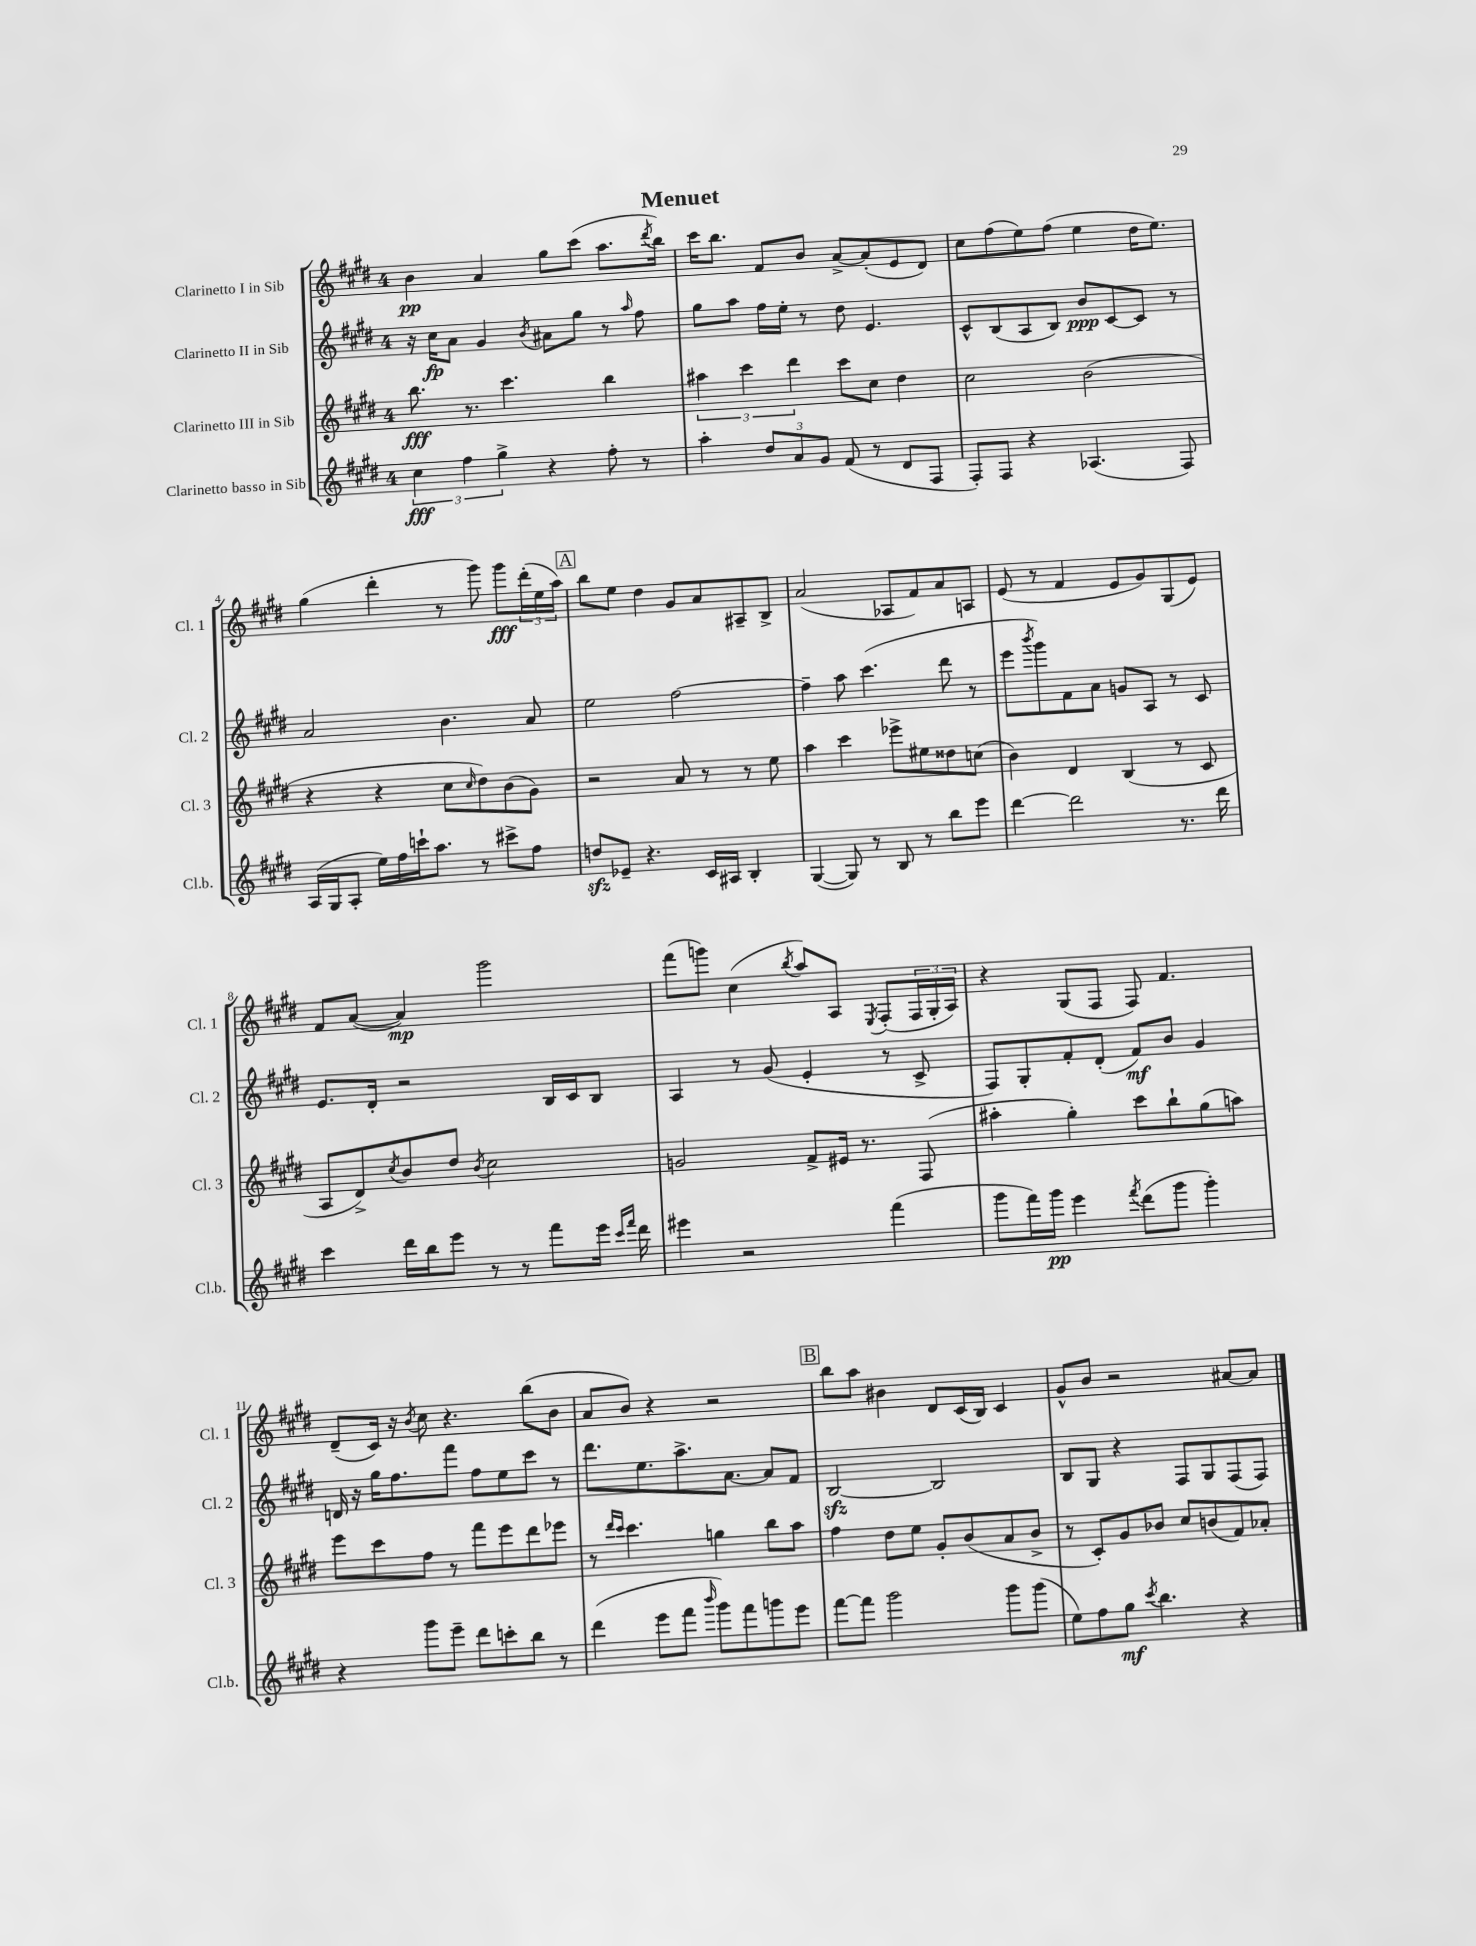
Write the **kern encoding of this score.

**kern	**kern	**kern	**kern
*staff4	*staff3	*staff2	*staff1
*clefG2	*clefG2	*clefG2	*clefG2
*k[f#c#g#d#]	*k[f#c#g#d#]	*k[f#c#g#d#]	*k[f#c#g#d#]
*M4/4	*M4/4	*M4/4	*M4/4
6cc#\	8.bb\	16r	4b\
.	.	16cc#\LK	.
.	.	8a\J	.
6ff#\	.	.	.
.	8.r	.	.
.	.	4g#/	4a/
6gg#^\	.	.	.
.	4.ccc#\	.	.
.	.	8qb/	.
4r	.	8a#\L	8gg#\L
.	.	8gg#\J	(8ccc#\J
8ff#'\	4bb\	8r	8.aa\L
.	.	16qqaa/	.
8r	.	8ff#\	.
.	.	.	8qddd#/
.	.	.	16bb\Jk)
=	=	=	=
4aa'\	6aa#\	8gg#\L	16ccc#\LK
.	.	.	8.bb\J
.	.	8aa\J	.
.	6ccc#\	.	.
12dd#/L	.	16ff#\LL	8f#/L
.	.	16ee'\JJ	.
12a/	6ddd#\	.	.
.	.	8r	8b/J
12g#/J	.	.	.
(8f#/	8ccc#\L	8dd#\	[8a^/L
8r	8cc#\J	4.e/	(8a'/]
8d#/L	4dd#\	.	8e/
8F#/J	.	.	8d#/J)
=	=	=	=
8F#'/L)	2cc#\	8c#^^/L	8cc#\L
8F#/J	.	(8B/	(8ff#\
4r	.	8A/	8ee\)
.	.	8B/J)	(8ff#\J
(4.A-/	(2b\	8b/L	4ee\
.	.	[8c#/	.
.	.	8c#/]J	16dd#\LK
.	.	.	8.ee\J)
8F#/)	.	8r	.
=	=	=	=
(16A/LL	4r	2a/	(4gg#\
16G#/J	.	.	.
8A'/J	.	.	.
16ee\LL)	4r	.	4ddd#'\
16ff#\	.	.	.
16ccc`\J	.	.	.
8.aa\J	.	.	.
.	8cc#\L	4.b\	8r
.	16qqcc#/	.	.
8r	8dd#\)	.	8ggg#\)
8ccc#^\L	(8b\	.	8ggg#\L
8ff#\J	8g#\J)	8a/	(24ddd#'\L
.	.	.	24ee\
.	.	.	24aa\JJ)
=	=	=	=
8dd/L	2r	2ee\	8bb\L
8e-~/J	.	.	8ee\J
4.r	.	.	4dd#\
.	8a/	[2ff#\	8g#/L
16c#/LL	8r	.	8a/
16A#/JJ	.	.	.
4B'/	8r	.	8A#~/
.	8ee\	.	8B^/J
=	=	=	=
([4G#/	4aa\	4ff#~\]	(2a/
8G#/])	4ccc#\	8aa\	.
8r	.	(4.ccc#\	.
8B/	8eee-^\L	.	8A-/L
8r	8ee#\	.	8f#/)
8bb\L	8dd##\	8ddd#\	8a/
8eee\J	(8cc\J	8r	8A/J
=	=	=	=
[4ddd#\	4b\)	8eee\L	(8e/
.	.	8qbbb/	.
.	.	8ggg#\)	8r
2ddd#\]	4d#/	8f#\	4f#/
.	.	8a\J	.
.	(4B/	8g/L	8e/L
.	.	8A/J	8g#/)
8.r	8r	8r	(8G#/
.	8c#/	8c#/	8e/J)
16ddd#\	.	.	.
=	=	=	=
4ccc#\	8A/L	8.e/L	8f#/L
.	8d#^/)	.	([8a/J
.	.	16d#'/Jk	.
.	8qcc#/	.	.
16ddd#\LL	8b/	2r	4a/])
16bb\J	.	.	.
8eee\J	8dd#/J	.	.
.	8qb/	.	.
8r	2cc#\	.	2ggg#\
8r	.	.	.
8fff#\L	.	16B/LL	.
.	.	16c#/J	.
16eee\Jk	.	8B/J	.
16qqccc#/LL	.	.	.
16qqfff#/JJ	.	.	.
16ddd#\	.	.	.
=	=	=	=
4eee#\	2g/	4A/	(8fff#\L
.	.	.	8ggg\J)
2r	.	8r	(4cc#\
.	.	(8g#/	.
.	.	.	8qbb/
.	8f#^/L	4e'/	8aa/L)
.	16e#/Jk	.	8A/J
.	8.r	.	.
.	.	.	8qE/
(4fff#\	.	8r	(8F#'/L
.	(8F#/	8c#^/	24F#/L
.	.	.	24G#'/
.	.	.	24A/JJ)
=	=	=	=
8ggg#\L	4aa#'\	8F#/L)	4r
16fff#\L)	.	8G#'/	.
16ggg#\JJ	.	.	.
4eee\	4gg#'\)	8f#'/	(8G#/L
.	.	(8d#'/J	8F#/J
8qfff#/	.	.	.
(8ddd#\L	8ccc#\L	8f#/L)	8F#/)
8ggg#\J	8bb`\	8b/J	4.f#/
4ggg#'\)	(8gg#\	4g#/	.
.	8aa\J)	.	.
=	=	=	=
4r	8eee\L	16d/	(8d#~/L
.	.	16r	.
.	8ccc#\	16gg#\LK	16c#/Jk)
.	.	8.ff#\	16r
.	.	.	8qb/
8ggg#\L	8ff#\J	.	8cc#\
8eee~\J	8r	8fff#\J	4.r
8ddd#\L	8fff#\L	8ff#\L	.
8ccc'\	8eee\	8ee\	.
8bb\J	8ddd#\	8ccc#\J	(8bb\L
8r	8eee-\J	8r	8b\J
=	=	=	=
(4ddd#\	8r	8.ddd#\L	8a/L
.	16qqddd#/LL	.	.
.	16qqccc#/JJ	.	.
.	4.ccc#\	.	8b/J)
.	.	8.ee\	.
8eee\L	.	.	4r
8fff#\J	.	8.aa^\	.
16qqbbb/	.	.	.
8ggg#\L)	4gg\	.	2r
.	.	[8.a\J	.
8fff#\	.	.	.
8ggg\	8bb\L	8a/]L	.
8eee\J	8aa\J	8f#/J	.
=	=	=	=
[8fff#\L	4ff#\	[2B/	8bb\L
8fff#\]J	.	.	8aa\J
2ggg#\	8dd#\L	.	4b#\
.	8ee\J	.	.
.	8g#'/L	2B/]	8d#/L
.	(8b/	.	(16c#/L
.	.	.	16B/JJ)
8ggg#\L	8a/	.	4c#/
(8ggg#\J	8b^/J	.	.
=	=	=	=
8ee\L)	8r	8B/L	8g#^^/L
8ff#\	8c#'/L)	8G#/J	8b/J
8gg#\J	8g#/	4r	2r
8qccc#/	.	.	.
4.bb\	8b-/J	.	.
.	8cc#/L	8F#/L	.
.	(8b/	8G#/	.
4r	8f#/)	(8F#/	[8a#/L
.	8a-'/J	8F#/J)	8a#/]J
==	==	==	==
*-	*-	*-	*-
